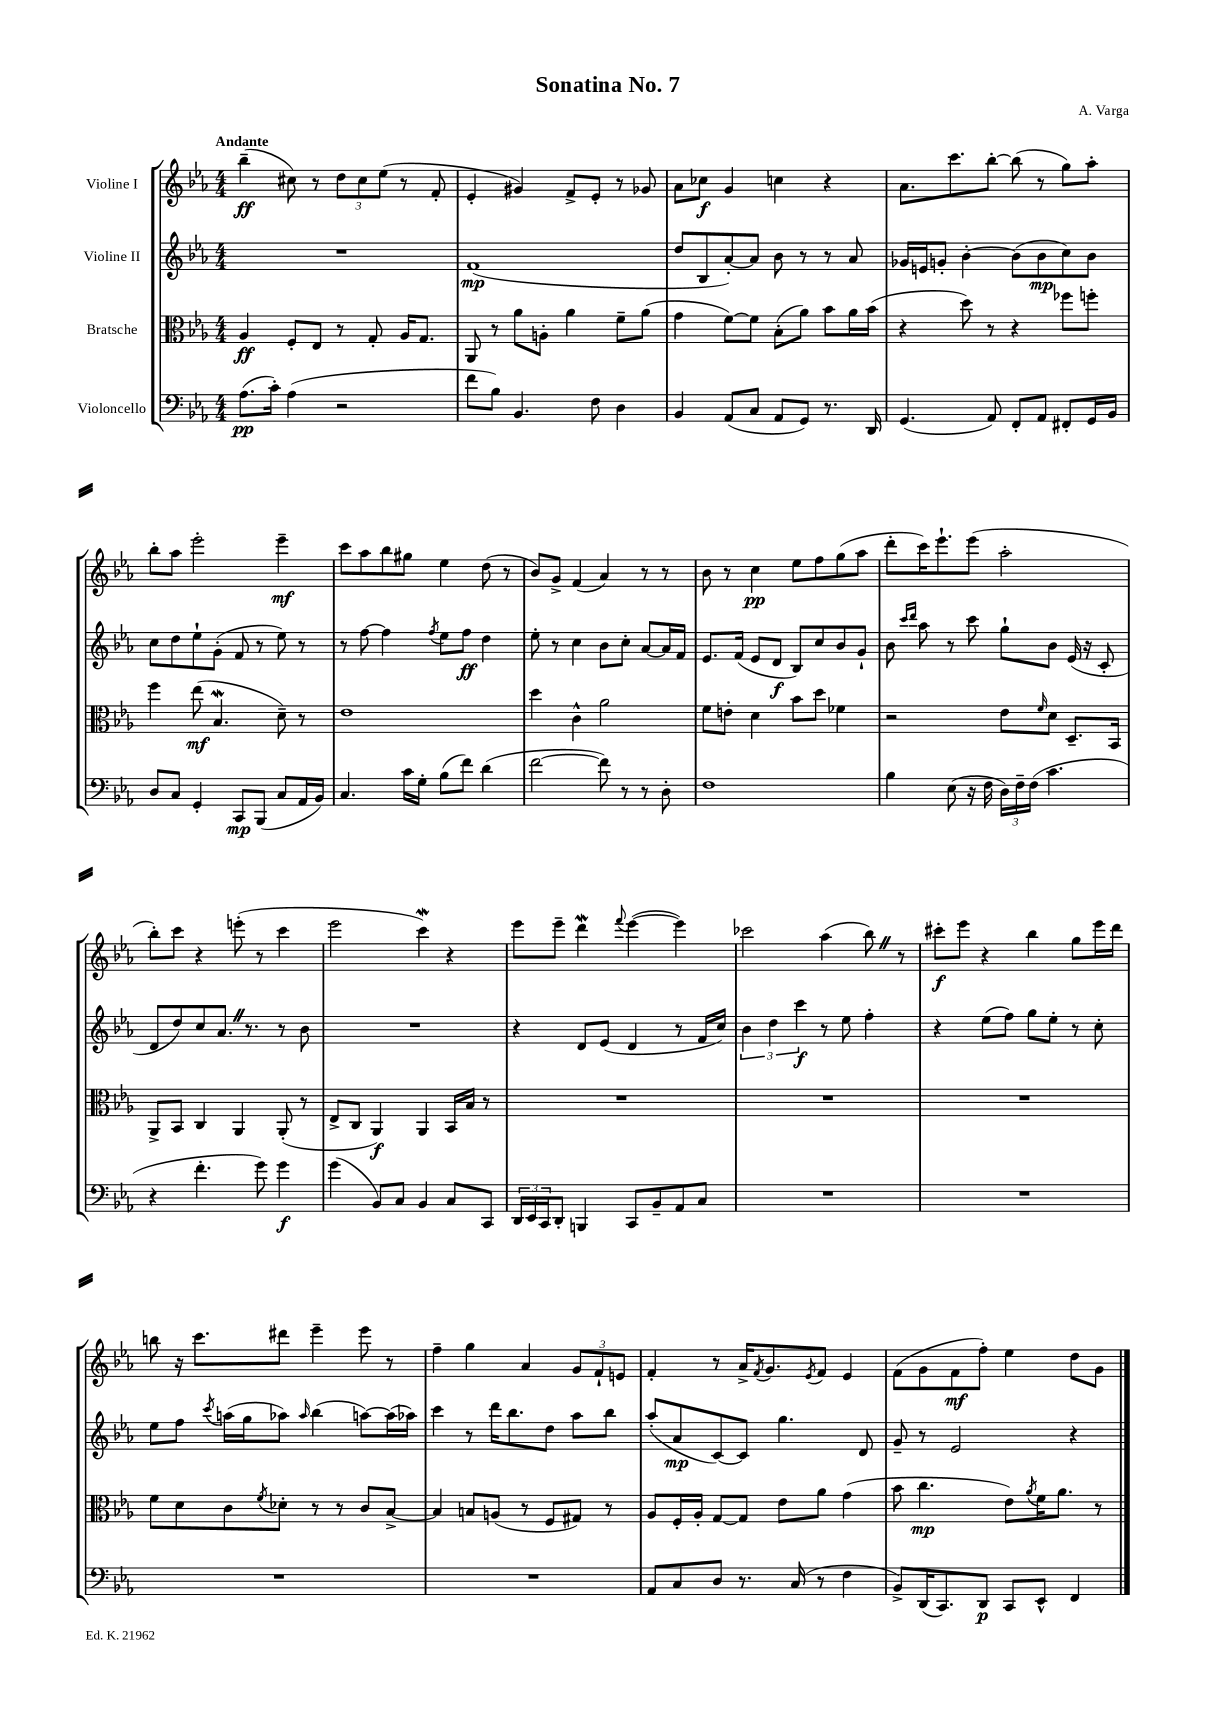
\header { title = "Sonatina No. 7" composer = "A. Varga" }
<<
\new StaffGroup <<
\new Staff = "s0" \with { instrumentName = "Violine I" } {
    \clef treble \key ees \major \numericTimeSignature \time 4/4 \tempo "Andante"
    bes''4--\ff( cis''8) r8 \tuplet 3/2 { d''8 cis''8 ees''8( } r8 f'8-. |
    ees'4-. gis'4) f'8-> ees'8-. r8 ges'8 |
    aes'8 ces''8\f g'4 c''4 r4 |
    aes'8. c'''8. bes''8~-. bes''8( r8 g''8) aes''8-. |
    bes''8-. aes''8 ees'''2-. ees'''4--\mf |
    c'''8 aes''8 bes''8 gis''8 ees''4 d''8( r8 |
    bes'8) g'8-> f'4( aes'4) r8 r8 |
    bes'8 r8 c''4\pp ees''8 f''8 g''8( aes''8 |
    d'''8-. c'''16) ees'''8.-! ees'''8( aes''2-. |
    bes''8-.) c'''8 r4 e'''8-.( r8 c'''4 |
    ees'''2 c'''4\mordent) r4 |
    ees'''8 ees'''8-- d'''4\mordent \appoggiatura { f'''8 } ees'''4~( ees'''4) |
    ces'''2 aes''4( bes''8) \once \override BreathingSign.text = \markup { \musicglyph "scripts.caesura.straight" } \breathe r8 |
    cis'''8-.\f ees'''8 r4 bes''4 g''8 ees'''16 d'''16 |
    b''8 r16 c'''8. dis'''8 ees'''4-- ees'''8 r8 |
    f''4-- g''4 aes'4 \tuplet 3/2 { g'8 f'8-! e'8 } |
    f'4-. r8 aes'16-> \acciaccatura { f'8 } g'8. \acciaccatura { ees'8 } f'8 ees'4 |
    f'8( g'8 f'8\mf f''8-.) ees''4 d''8 g'8 \bar "|." |
}
\new Staff = "s1" \with { instrumentName = "Violine II" } {
    \clef treble \key ees \major \numericTimeSignature \time 4/4
    R1 |
    f'1\mp( |
    d''8 bes8 aes'8~-.) aes'8 bes'8 r8 r8 aes'8 |
    ges'16 e'16 g'8-. bes'4~-. bes'8( bes'8\mp c''8) bes'8 |
    c''8 d''8 ees''8-! g'8-.( f'8 r8 ees''8) r8 |
    r8 f''8~ f''4 \acciaccatura { f''8 } ees''8 f''8\ff d''4 |
    ees''8-. r8 c''4 bes'8 c''8-. aes'8~ aes'16 f'16 |
    ees'8. f'16( ees'8 d'8\f bes8) c''8 bes'8 g'8-! |
    bes'8 \grace { c'''16 d'''16 } aes''8 r8 c'''8 g''8-! bes'8 ees'16( r16 c'8-. |
    d'8 d''8) c''8 aes'8. \once \override BreathingSign.text = \markup { \musicglyph "scripts.caesura.straight" } \breathe r8. r8 bes'8 |
    R1 |
    r4 d'8 ees'8( d'4 r8 f'16 c''16) |
    \tuplet 3/2 { bes'4 d''4 c'''4\f } r8 ees''8 f''4-. |
    r4 ees''8( f''8) g''8 ees''8-. r8 c''8-. |
    ees''8 f''8 \acciaccatura { c'''8 } a''16( g''16 aes''8) \grace { aes''16 } bes''4( a''8~) a''16( aes''16) |
    c'''4 r8 d'''16 bes''8. d''8 aes''8 bes''8 |
    aes''8-.( aes'8\mp c'8~) c'8 g''4. d'8 |
    g'8-- r8 ees'2 r4 \bar "|." |
}
\new Staff = "s2" \with { instrumentName = "Bratsche" } {
    \clef alto \key ees \major \numericTimeSignature \time 4/4
    aes4\ff f8-. ees8 r8 g8-. aes16 g8. |
    aes,8 r8 aes'8 a8-. aes'4 f'8-- aes'8( |
    g'4 f'8~) f'8 bes8-.( aes'8) bes'8 aes'16 bes'16( |
    r4 d''8) r8 r4 fes''8 f''8-. |
    f''4 ees''8\mf( bes4.\mordent d'8--) r8 |
    ees'1 |
    d''4 c'4-^ aes'2 |
    f'8 e'8-. d'4 bes'8 d''8 fes'4 |
    r2 ees'8 \grace { f'16 } d'8 d8.-- bes,16 |
    aes,8-> bes,8 c4 aes,4 aes,8-.( r8 |
    ees8-> c8 aes,4\f) aes,4 bes,16 bes16 r8 |
    R1 |
    R1 |
    R1 |
    f'8 d'8 c'8 \acciaccatura { f'8 } des'8-. r8 r8 c'8 bes8~-> |
    bes4 b8 a8( r8 f8 gis8) r8 |
    aes8 f16-. aes16-. g8~ g8 ees'8 aes'8 g'4( |
    bes'8 c''4.\mp ees'8) \acciaccatura { aes'8 } f'16 aes'8. r8 \bar "|." |
}
\new Staff = "s3" \with { instrumentName = "Violoncello" } {
    \clef bass \key ees \major \numericTimeSignature \time 4/4
    aes8.\pp( c'16-.) aes4( r2 |
    f'8 bes8) bes,4. f8 d4 |
    bes,4 aes,8( c8 aes,8 g,8) r8. d,16 |
    g,4.( aes,8) f,8-. aes,8 fis,8-. g,16 bes,16 |
    d8 c8 g,4-. c,8\mp bes,,8( c8 aes,16 bes,16) |
    c4. c'16 g16-. bes8( f'8) d'4( |
    f'2~ f'8) r8 r8 d8-. |
    f1 |
    bes4 ees8( r16 f16 \tuplet 3/2 { d16) f16-- f16( } c'4. |
    r4 f'4.-. g'8) g'4\f |
    g'4( bes,8) c8 bes,4 c8 c,8 |
    \tuplet 3/2 { d,16 ees,16 c,16 } d,8-. b,,4 c,8 bes,8-- aes,8 c8 |
    R1 |
    R1 |
    R1 |
    R1 |
    aes,8 c8 d8 r8. c16( r8 f4 |
    bes,8->) d,16( c,8.) d,8\p c,8 ees,8-^ f,4 \bar "|." |
}
>>
>>
\layout { \context { \Score \remove "Bar_number_engraver" } }
